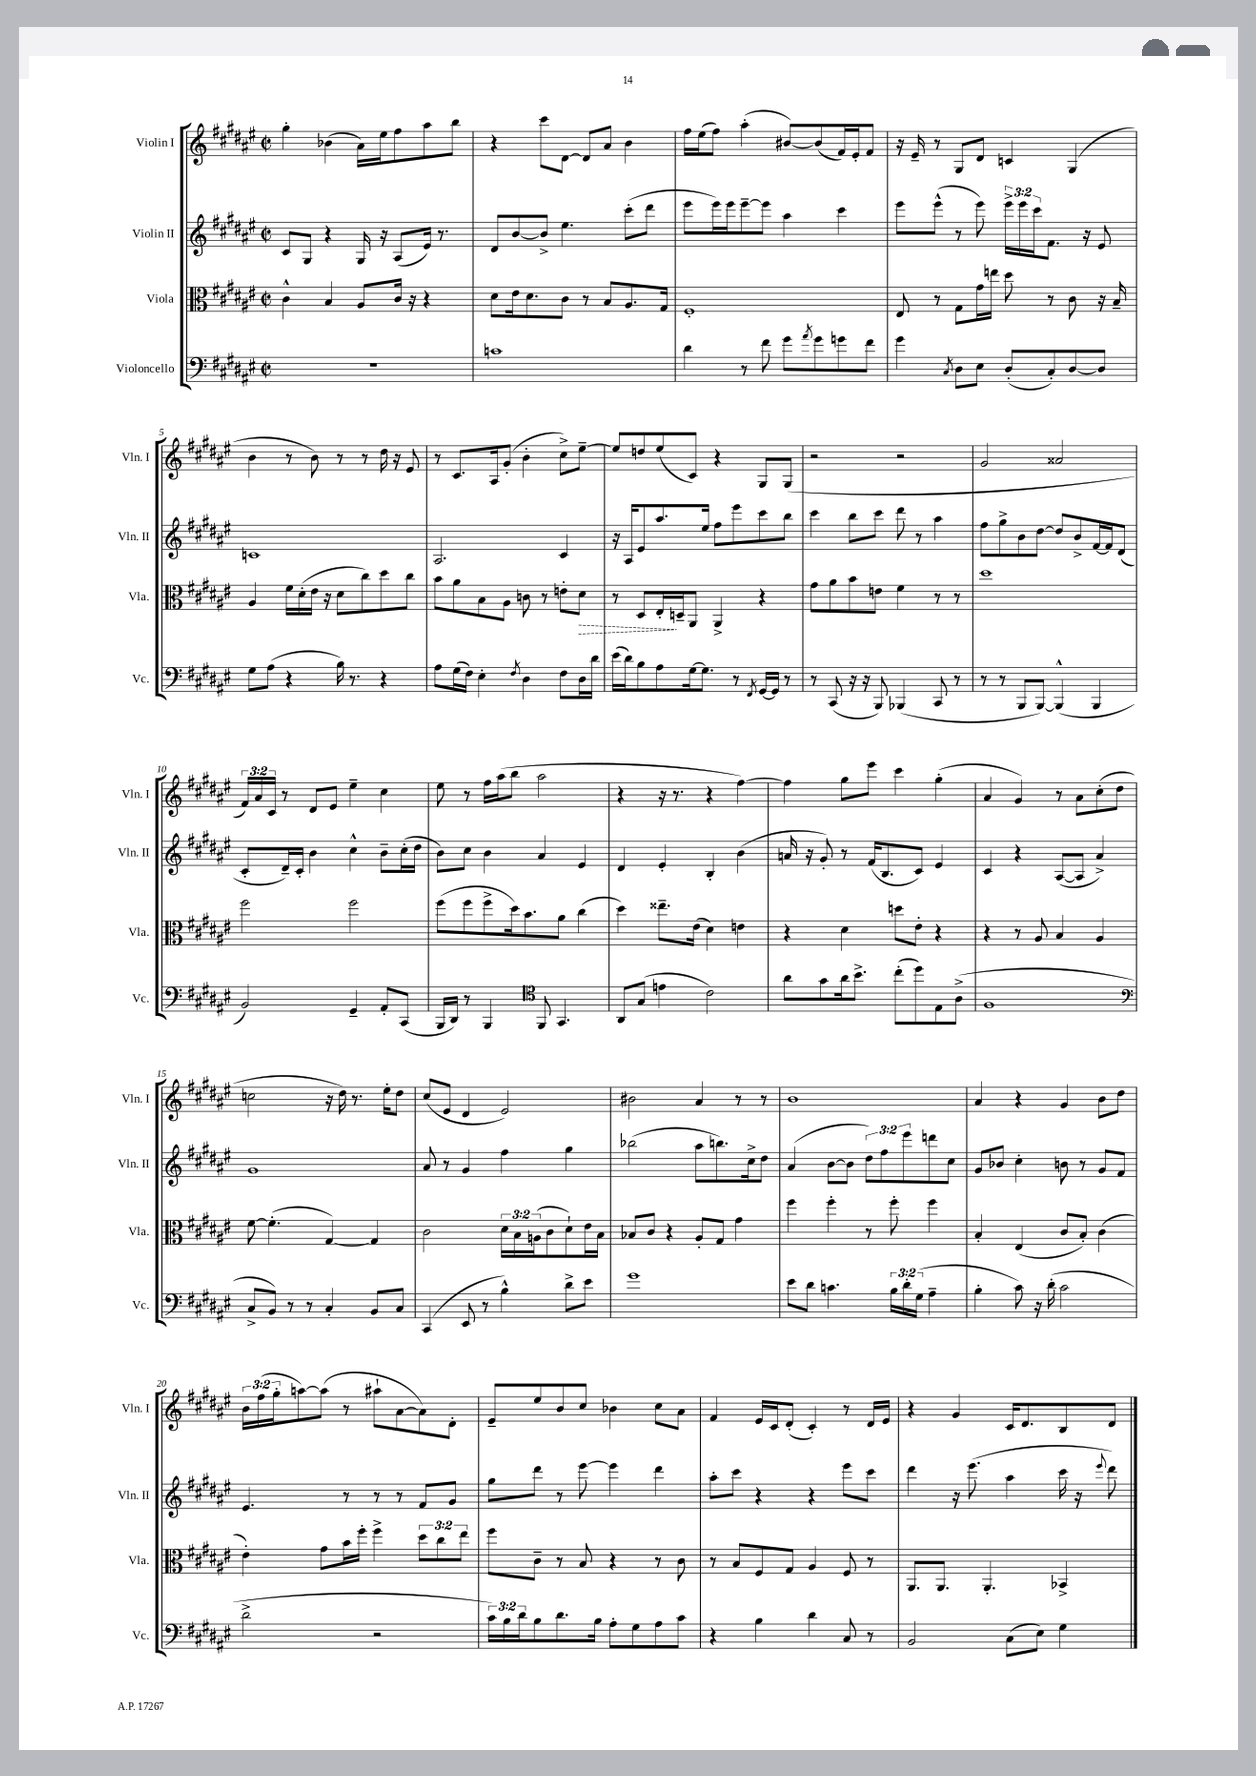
<<
\new StaffGroup <<
\new Staff = "s0" \with { instrumentName = "Violin I" shortInstrumentName = "Vln. I" } {
    \clef treble \key fis \major \defaultTimeSignature \time 2/2 \override Staff.TupletNumber.text = #tuplet-number::calc-fraction-text
    gis''4-. bes'4( ais'16) eis''16 fis''8 ais''8 b''8 |
    r4 cis'''8 dis'8~ dis'8 ais'8 b'4 |
    fis''16 eis''16( fis''8) ais''4-.( bis'8~) bis'8( fis'16) eis'16-. fis'8 |
    r16 eis'16-- r8 gis8 dis'8 c'4 gis4( |
    b'4 r8 b'8) r8 r8 dis''16 r16 eis'8 |
    r8 cis'8. ais16 gis'8-.( b'4-. cis''8->) eis''8~-- |
    eis''8 d''8 eis''8( cis'8) r4 gis8 gis8( |
    r2 r2 |
    gis'2 aisis'2 |
    \tuplet 3/2 { fis'16) ais'16 cis'16 } r8 dis'8 eis'8 eis''4-- cis''4 |
    eis''8 r8 fis''16 ais''16( b''8 ais''2 |
    r4 r16 r8. r4 fis''4~) |
    fis''4 gis''8 eis'''8 cis'''4 gis''4-.( |
    ais'4 gis'4) r8 ais'8 cis''8-.( dis''8 |
    c''2 r16 dis''16) r8. eis''16-. dis''8 |
    cis''8( eis'8 dis'4 eis'2) |
    bis'2 ais'4 r8 r8 |
    b'1 |
    ais'4 r4 gis'4 b'8 dis''8 |
    \tuplet 3/2 { b'16 fis''16( gis''16-. } a''8~) a''8( r8 ais''8-! ais'8~ ais'8) dis'8-. |
    eis'8-- eis''8 b'8 cis''8 bes'4 cis''8 ais'8 |
    fis'4 eis'16 cis'16 dis'8-.( cis'4-.) r8 dis'16 eis'16 |
    r4 gis'4 cis'16 dis'8. b8 dis'8 \bar "|." |
}
\new Staff = "s1" \with { instrumentName = "Violin II" shortInstrumentName = "Vln. II" } {
    \clef treble \key fis \major \defaultTimeSignature \time 2/2 \override Staff.TupletNumber.text = #tuplet-number::calc-fraction-text
    cis'8 gis8 r4 gis16 r16 ais8( eis'16) r8. |
    dis'8 b'8~ b'8-> eis''4. cis'''8-.( dis'''8 |
    eis'''8 eis'''16) eis'''16 eis'''8~-- eis'''8 ais''4 cis'''4 |
    eis'''8 eis'''8-^( r8 eis'''8) \tuplet 3/2 { eis'''16-> eis'''16 cis'''16 } fis'8. r16 eis'8 |
    c'1 |
    ais2. cis'4 |
    r16 ais16 eis'8 ais''8. eis''16 fis''8 eis'''8 cis'''8 b''8 |
    cis'''4 b''8 cis'''8 dis'''8 r8 ais''4 |
    fis''8 gis''8-> b'8 dis''8~ dis''8 b'8-> fis'16~ fis'16 dis'8( |
    cis'8-. dis'16--) cis'16-. b'4 cis''4-^ b'8-- cis''16-.( dis''16 |
    b'8) cis''8 b'4 ais'4 eis'4 |
    dis'4 eis'4-. b4-. b'4( |
    a'16 r16 gis'8-.) r8 fis'16( b8. cis'8) eis'4 |
    cis'4 r4 ais8~( ais8 ais'4->) |
    gis'1 |
    ais'8 r8 gis'4 fis''4 gis''4 |
    bes''2( ais''8 b''8.) cis''16-> dis''8 |
    ais'4( b'8~ b'8 \tuplet 3/2 { dis''8) fis''8 eis'''8 } d'''8 cis''8 |
    gis'8 bes'8 cis''4-. b'8 r8 gis'8 fis'8 |
    eis'4. r8 r8 r8 fis'8 gis'8 |
    gis''8 dis'''8 r8 eis'''8~ eis'''4 dis'''4 |
    ais''8-. cis'''8 r4 r4 eis'''8 cis'''8 |
    dis'''4 r16 eis'''8.( ais''4 cis'''16 r16 \appoggiatura { eis'''8 } dis'''8) \bar "|." |
}
\new Staff = "s2" \with { instrumentName = "Viola" shortInstrumentName = "Vla." } {
    \clef alto \key fis \major \defaultTimeSignature \time 2/2 \override Staff.TupletNumber.text = #tuplet-number::calc-fraction-text
    cis'4-^ b4 ais8 cis'16 r16 r4 |
    dis'8 eis'16 dis'8. cis'8 r8 b8 ais8. gis16 |
    fis1-. |
    eis8 r8 gis8 gis'16 e''16 dis''8 r8 cis'8 r16 b16-- |
    ais4 fis'16 dis'16-.( eis'16 r16 dis'8 cis''8) dis''8 cis''8 |
    b'8 ais'8 b8 ais8 c'8 r8 e'8-. \once \override Hairpin.style = #'dashed-line dis'8\> |
    r8 dis8 eis16-.\! d16-- ais,8 ais,4-> r4 |
    gis'8 ais'8 b'8 e'8 fis'4 r8 r8 |
    dis''1 |
    fis''2 fis''2 |
    fis''8( fis''8 fis''8-> dis''16) b'8. ais'8 cis''4( |
    dis''4) eisis''8.-- eis'16( dis'4) e'4 |
    r4 dis'4 d''8 eis'8-. r4 |
    r4 r8 ais8 b4 ais4 |
    fis'8~ fis'4.-.( gis4~) gis4 |
    cis'2 \tuplet 3/2 { dis'16 b16 a16( } cis'8 dis'8-!) eis'16 b16 |
    bes8 cis'8 r4 ais8-. gis8 gis'4 |
    fis''4 fis''4-. r8 fis''8-. fis''4 |
    b4-. eis4( cis'8 b8-.) cis'4( |
    eis'4-.) gis'8 b'16 fis''16-. fis''4-> \tuplet 3/2 { dis''8 cis''8 eis''8 } |
    fis''8 cis'8-- r8 b8 r4 r8 cis'8 |
    r8 b8 fis8 gis8 ais4 fis8 r8 |
    ais,8. ais,8. ais,4.-. bes,4-> \bar "|." |
}
\new Staff = "s3" \with { instrumentName = "Violoncello" shortInstrumentName = "Vc." } {
    \clef bass \key fis \major \defaultTimeSignature \time 2/2 \override Staff.TupletNumber.text = #tuplet-number::calc-fraction-text
    r1 |
    c'1 |
    dis'4 r8 fis'8 gis'8 \acciaccatura { ais'8 } gis'8 g'8 fis'8 |
    gis'4 \acciaccatura { cis8 } dis8 eis8 dis8-.( cis8-.) dis8~ dis8 |
    gis8 ais8( r4 b16) r8. r4 |
    ais8 gis16( fis16) eis4-. \acciaccatura { fis8 } dis4 fis8 dis16 dis'16 |
    eis'16( dis'16) b8 ais8 gis16~ gis8. r8 \acciaccatura { fis,8 } gis,16~ gis,16 r8 |
    r8 cis,8( r16 r16 b,,8) bes,,4( cis,8 r8 |
    r8 r8 b,,8 b,,8~) b,,4-^( b,,4 |
    b,2) gis,4-- ais,8-. cis,8( |
    b,,16 dis,16) r8 b,,4 \clef tenor fis,8 gis,4. |
    ais,8 gis8( e'4 cis'2) |
    ais'8 gis'8 ais'16 b'8.-> cis''8-.( dis''8) eis8 ais8->( |
    fis1 |
    \clef bass cis8-> b,8) r8 r8 cis4-. b,8 cis8 |
    cis,4( eis,8 r8 b4-^) dis'8-> eis'8 |
    gis'1 |
    eis'8 dis'8 c'4. \tuplet 3/2 { b16 dis'16-. gis16( } ais4-- |
    b4-. cis'8) r16 dis'16-.( cis'2 |
    dis'2-> r2 |
    \tuplet 3/2 { cis'16) b16 dis'16 } b8 dis'8. b16 ais8-. gis8 ais8 cis'8 |
    r4 b4 dis'4 cis8 r8 |
    b,2 cis8( eis8) gis4 \bar "|." |
}
>>
>>
